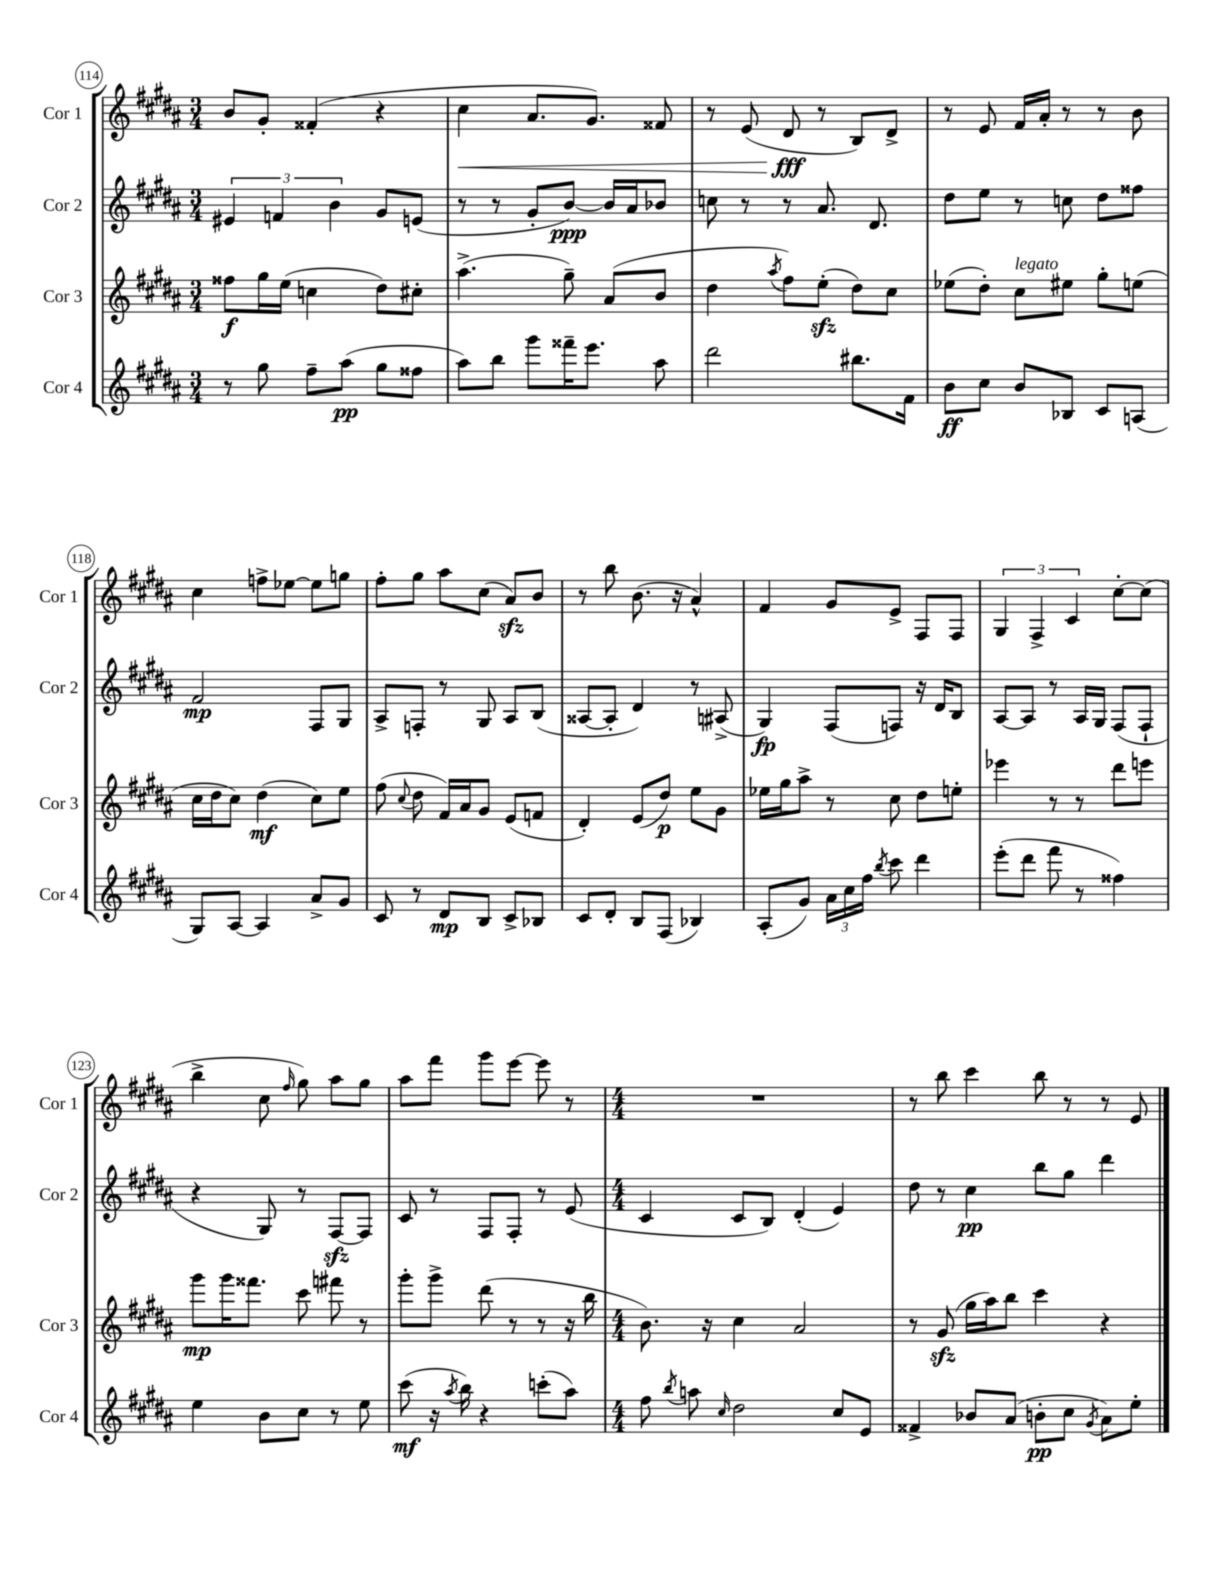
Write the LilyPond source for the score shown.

<<
\new StaffGroup <<
\new Staff = "s0" \with { instrumentName = "Cor 1" shortInstrumentName = "Cor 1" } {
    \clef treble \key b \major \numericTimeSignature \time 3/4
    \autoBeamOff b'8[ gis'8]-. fisis'4-.( r4 |
    cis''4\< ais'8.[ gis'8.]) fisis'8 |
    r8 e'8( dis'8\fff\! r8 b8[) dis'8]-> |
    r8 e'8 fis'16[ ais'16]-. r8 r8 b'8 |
    cis''4 f''8[-> ees''8]~ ees''8[ g''8] |
    fis''8[-. gis''8] ais''8[ cis''8]( ais'8[\sfz) b'8] |
    r8 b''8 b'8.( r16 ais'4-^) |
    fis'4 gis'8[ e'8]-> fis8[ fis8] |
    \tuplet 3/2 { gis4 fis4-> cis'4 } cis''8[~-. cis''8]( |
    b''4-> cis''8 \grace { fis''16 } gis''8) ais''8[ gis''8] |
    ais''8[ fis'''8] gis'''8[ e'''8]~ e'''8 r8 |
    \numericTimeSignature \time 4/4 R1 |
    r8 b''8 cis'''4 b''8 r8 r8 e'8 \bar "|." |
}
\new Staff = "s1" \with { instrumentName = "Cor 2" shortInstrumentName = "Cor 2" } {
    \clef treble \key b \major \numericTimeSignature \time 3/4
    \autoBeamOff \tuplet 3/2 { eis'4 f'4 b'4 } gis'8[ e'8]( |
    r8 r8 gis'8[-. b'8]~\ppp) b'16[ ais'16 bes'8] |
    c''8 r8 r8 ais'8. dis'8. |
    dis''8[ e''8] r8 c''8 dis''8[ fisis''8] |
    fis'2\mp fis8[ gis8] |
    ais8[-> f8]-. r8 gis8 ais8[ b8]( |
    aisis8[~ aisis8]-. dis'4) r8 ais8->( |
    gis4\fp) fis8[( f8]) r16 dis'16[ b8] |
    ais8[~ ais8] r8 ais16[ gis16] fis8[( fis8]-! |
    r4 gis8) r8 fis8[~\sfz fis8] |
    cis'8 r8 fis8[ fis8]-. r8 e'8( |
    \numericTimeSignature \time 4/4 cis'4 cis'8[ b8]) dis'4-.( e'4) |
    dis''8 r8 cis''4\pp b''8[ gis''8] dis'''4 \bar "|." |
}
\new Staff = "s2" \with { instrumentName = "Cor 3" shortInstrumentName = "Cor 3" } {
    \clef treble \key b \major \numericTimeSignature \time 3/4
    \autoBeamOff fisis''8[\f gis''16 e''16]( c''4 dis''8[) cis''8]-. |
    ais''4.->( gis''8--) ais'8[( b'8] |
    dis''4 \acciaccatura { ais''8 } fis''8[) e''8]-.\sfz( dis''8[) cis''8] |
    ees''8[( dis''8]-.) cis''8[^\markup { \italic "legato" } eis''8] gis''8[-. e''8]( |
    cis''16[ dis''16 cis''8]) dis''4\mf( cis''8[) e''8] |
    fis''8( \appoggiatura { cis''8 } dis''8 fis'16[) ais'16 gis'8] e'8[( f'8] |
    dis'4-.) e'8[( dis''8]\p) e''8[ gis'8] |
    ees''16[ gis''16 ais''8]-> r8 cis''8 dis''8[ e''8]-. |
    ees'''4 r8 r8 dis'''8[ e'''8] |
    gis'''8[\mp gis'''16 fisis'''8.] cis'''8 fis'''8 r8 |
    gis'''8[-. gis'''8]-> dis'''8( r8 r8 r16 b''16 |
    \numericTimeSignature \time 4/4 b'8.) r16 cis''4 ais'2 |
    r8 gis'8\sfz( gis''16[ ais''16) b''8] cis'''4 r4 \bar "|." |
}
\new Staff = "s3" \with { instrumentName = "Cor 4" shortInstrumentName = "Cor 4" } {
    \clef treble \key b \major \numericTimeSignature \time 3/4
    \autoBeamOff r8 gis''8 fis''8[-- ais''8]\pp( gis''8[ fisis''8] |
    ais''8[) b''8] gis'''8[ fisis'''16-- e'''8.] ais''8 |
    dis'''2 bis''8.[ fis'16] |
    b'8[\ff cis''8] b'8[ bes8] cis'8[ a8]( |
    gis8[) ais8]~ ais4 ais'8[-> gis'8] |
    cis'8 r8 dis'8[\mp b8] cis'8[-> bes8] |
    cis'8[ dis'8]-. b8[ fis8]( bes4) |
    ais8[-.( gis'8]) \tuplet 3/2 { ais'16[ cis''16 fis''16] } \acciaccatura { b''8 } cis'''8 dis'''4 |
    e'''8[-.( dis'''8] fis'''8 r8 fisis''4) |
    e''4 b'8[ cis''8] r8 e''8 |
    cis'''8\mf( r16 \acciaccatura { ais''8 } b''16) r4 c'''8[-.( ais''8]) |
    \numericTimeSignature \time 4/4 fis''8 \acciaccatura { b''8 } a''8 \grace { cis''16 } dis''2 cis''8[ e'8] |
    fisis'4-> bes'8[ ais'8]( b'8[-.\pp cis''8] \acciaccatura { gis'8 } ais'8[) e''8]-. \bar "|." |
}
>>
>>
\layout { \context { \Score currentBarNumber = #114 \override BarNumber.stencil = #(make-stencil-circler 0.1 0.3 ly:text-interface::print) } }
